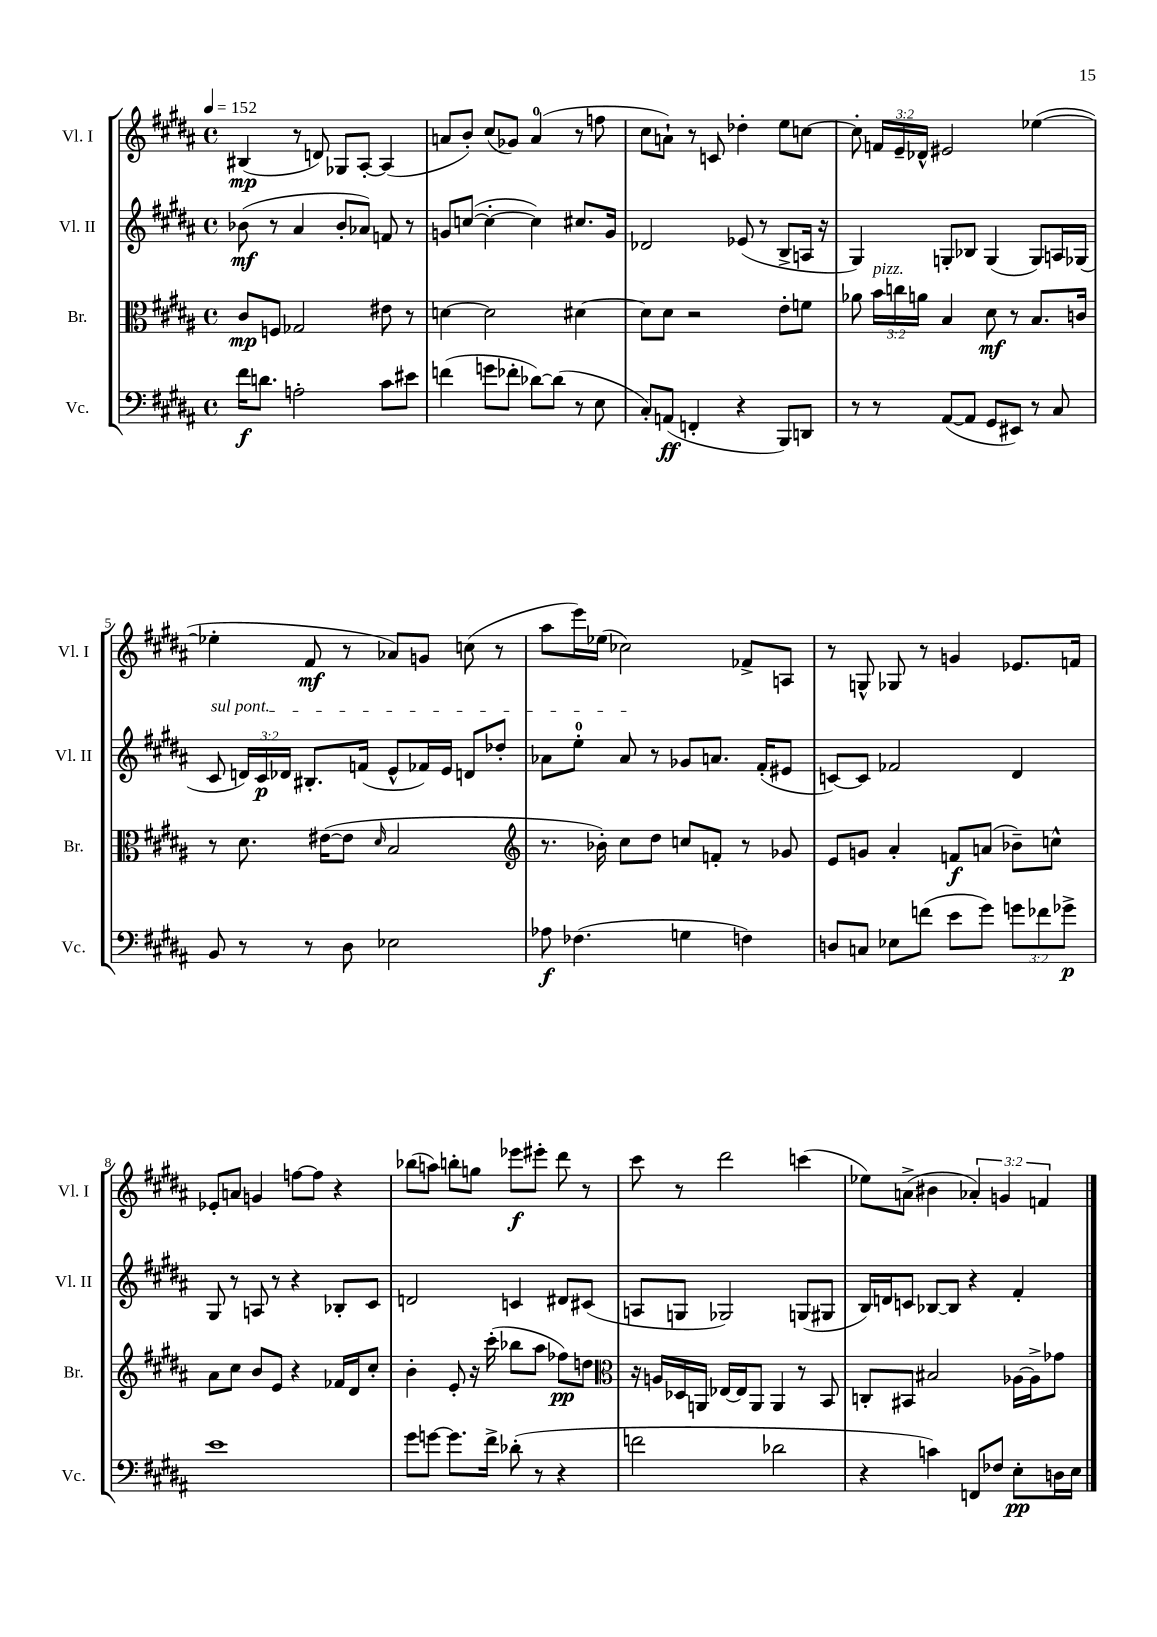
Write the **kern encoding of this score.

**kern	**kern	**kern	**kern
*staff4	*staff3	*staff2	*staff1
*clefF4	*clefC3	*clefG2	*clefG2
*k[f#c#g#d#a#]	*k[f#c#g#d#a#]	*k[f#c#g#d#a#]	*k[f#c#g#d#a#]
*M4/4	*M4/4	*M4/4	*M4/4
*met(c)	*met(c)	*met(c)	*met(c)
*MM152	*MM152	*MM152	*MM152
16f#	8c#	(8b-	(4B#
8.d	.	.	.
.	8F	8r	.
2A'	2G-	4a#	8r
.	.	.	8d)
.	.	8b-'	8G-
.	.	8a-)	[8A#'
8c#	8e#	8f	(4A#]
8e#	8r	8r	.
=	=	=	=
(4f	[4d	8g	8a
.	.	([8cc	8b')
8g	2d]	4cc'_	(8cc#
8f-'	.	.	8g-)
[8d-)	.	4cc])	(4a
(8d-]	.	.	.
8r	[4d#	8.cc#	8r
8E	.	.	8ff
.	.	16g	.
=	=	=	=
8C#')	8d#]	2d-	8cc#
(8AA	8d#	.	8a`)
4FF'	2r	.	8r
.	.	.	8c
4r	.	(8e-	4dd-'
.	.	8r	.
8BBB)	8e'	8B^	8ee
8DD	8f	16A	[8cc
.	.	16r	.
=	=	=	=
8r	8a-	4G#)	8cc']
8r	24b	.	24f
.	24cc	.	24e~
.	24a	.	24d-^^
([8AA#	4B	8G'	2e#
8AA#]	.	8B-	.
8GG#	8d#	(4G	.
8EE#)	8r	.	.
8r	8.B	8G)	([4ee-
8C#	.	16A	.
.	16c	(16G-	.
=	=	=	=
8BB	8r	8c#	4ee-']
8r	8.d#	24d)	.
.	.	24c#	.
.	.	24d-	.
8r	.	8.B#'	8f#
.	([16e#	.	.
8D#	8e#]	.	8r
.	.	(16f	.
.	16qqd#	.	.
2E-	2B	8e^^	8a-)
.	.	16f-)	8g
.	.	16e	.
.	.	8d	(8cc
.	.	8dd-'	8r
=	=	=	=
*	*clefG2	*	*
8A-	8.r	8a-	8aa#
(4.F-	.	8ee'	16eee)
.	16b-')	.	(16ee-
.	8cc#	8a-	2cc-)
.	8dd#	8r	.
4G	8cc	8g-	.
.	8f'	8.a	.
4F)	8r	.	8f-^
.	.	(16f#'	.
.	8g-	8e#	8A
=	=	=	=
8D	8e	[8c)	8r
8C	8g	8c]	8G^^
8E-	4a#'	2f-	8G-
(8f	.	.	8r
8e	8f	.	4g
8g#)	(8a	.	.
12g	8b-~)	4d#	8.e-
12f-	.	.	.
.	8cc^^	.	.
12g-^	.	.	.
.	.	.	16f
=	=	=	=
1e	8a#	8G#	8e-'
.	8cc#	8r	8a
.	8b	8A	4g
.	8e	8r	.
.	4r	4r	[8ff
.	.	.	8ff]
.	16f-	8B-'	4r
.	16d#	.	.
.	8cc#'	8c#	.
=	=	=	=
8g#	4b'	2d	(8bb-
[8g	.	.	8aa)
8.g]	8e'	.	8bb'
.	16r	.	8gg
16f#^	(16ccc#'	.	.
(8d-'	8bb-	4c	8eee-
8r	8aa#	.	8eee#'
4r	8ff-)	8d#	8ddd#
.	8dd	(8c#	8r
=	=	=	=
*	*clefC3	*	*
2f	16r	8A	8ccc#
.	16A	.	.
.	16D-	8G	8r
.	16AA	.	.
.	[16E-	2G-)	2ddd#
.	16E-]	.	.
.	8AA	.	.
2d-	4AA	.	.
.	8r	(8G	(4ccc
.	8BB	8G#	.
=	=	=	=
4r	8C'	16B)	8ee-)
.	.	16d	.
.	8BB#	8c	(8a^
4c)	2B#	[8B-	4b#
.	.	8B-]	.
8FF	.	4r	6a-')
8F-	.	.	.
.	.	.	6g
8E'	[16A-	4f#'	.
.	16A-^]	.	.
.	.	.	6f
16D	8g-	.	.
16E	.	.	.
==	==	==	==
*-	*-	*-	*-
